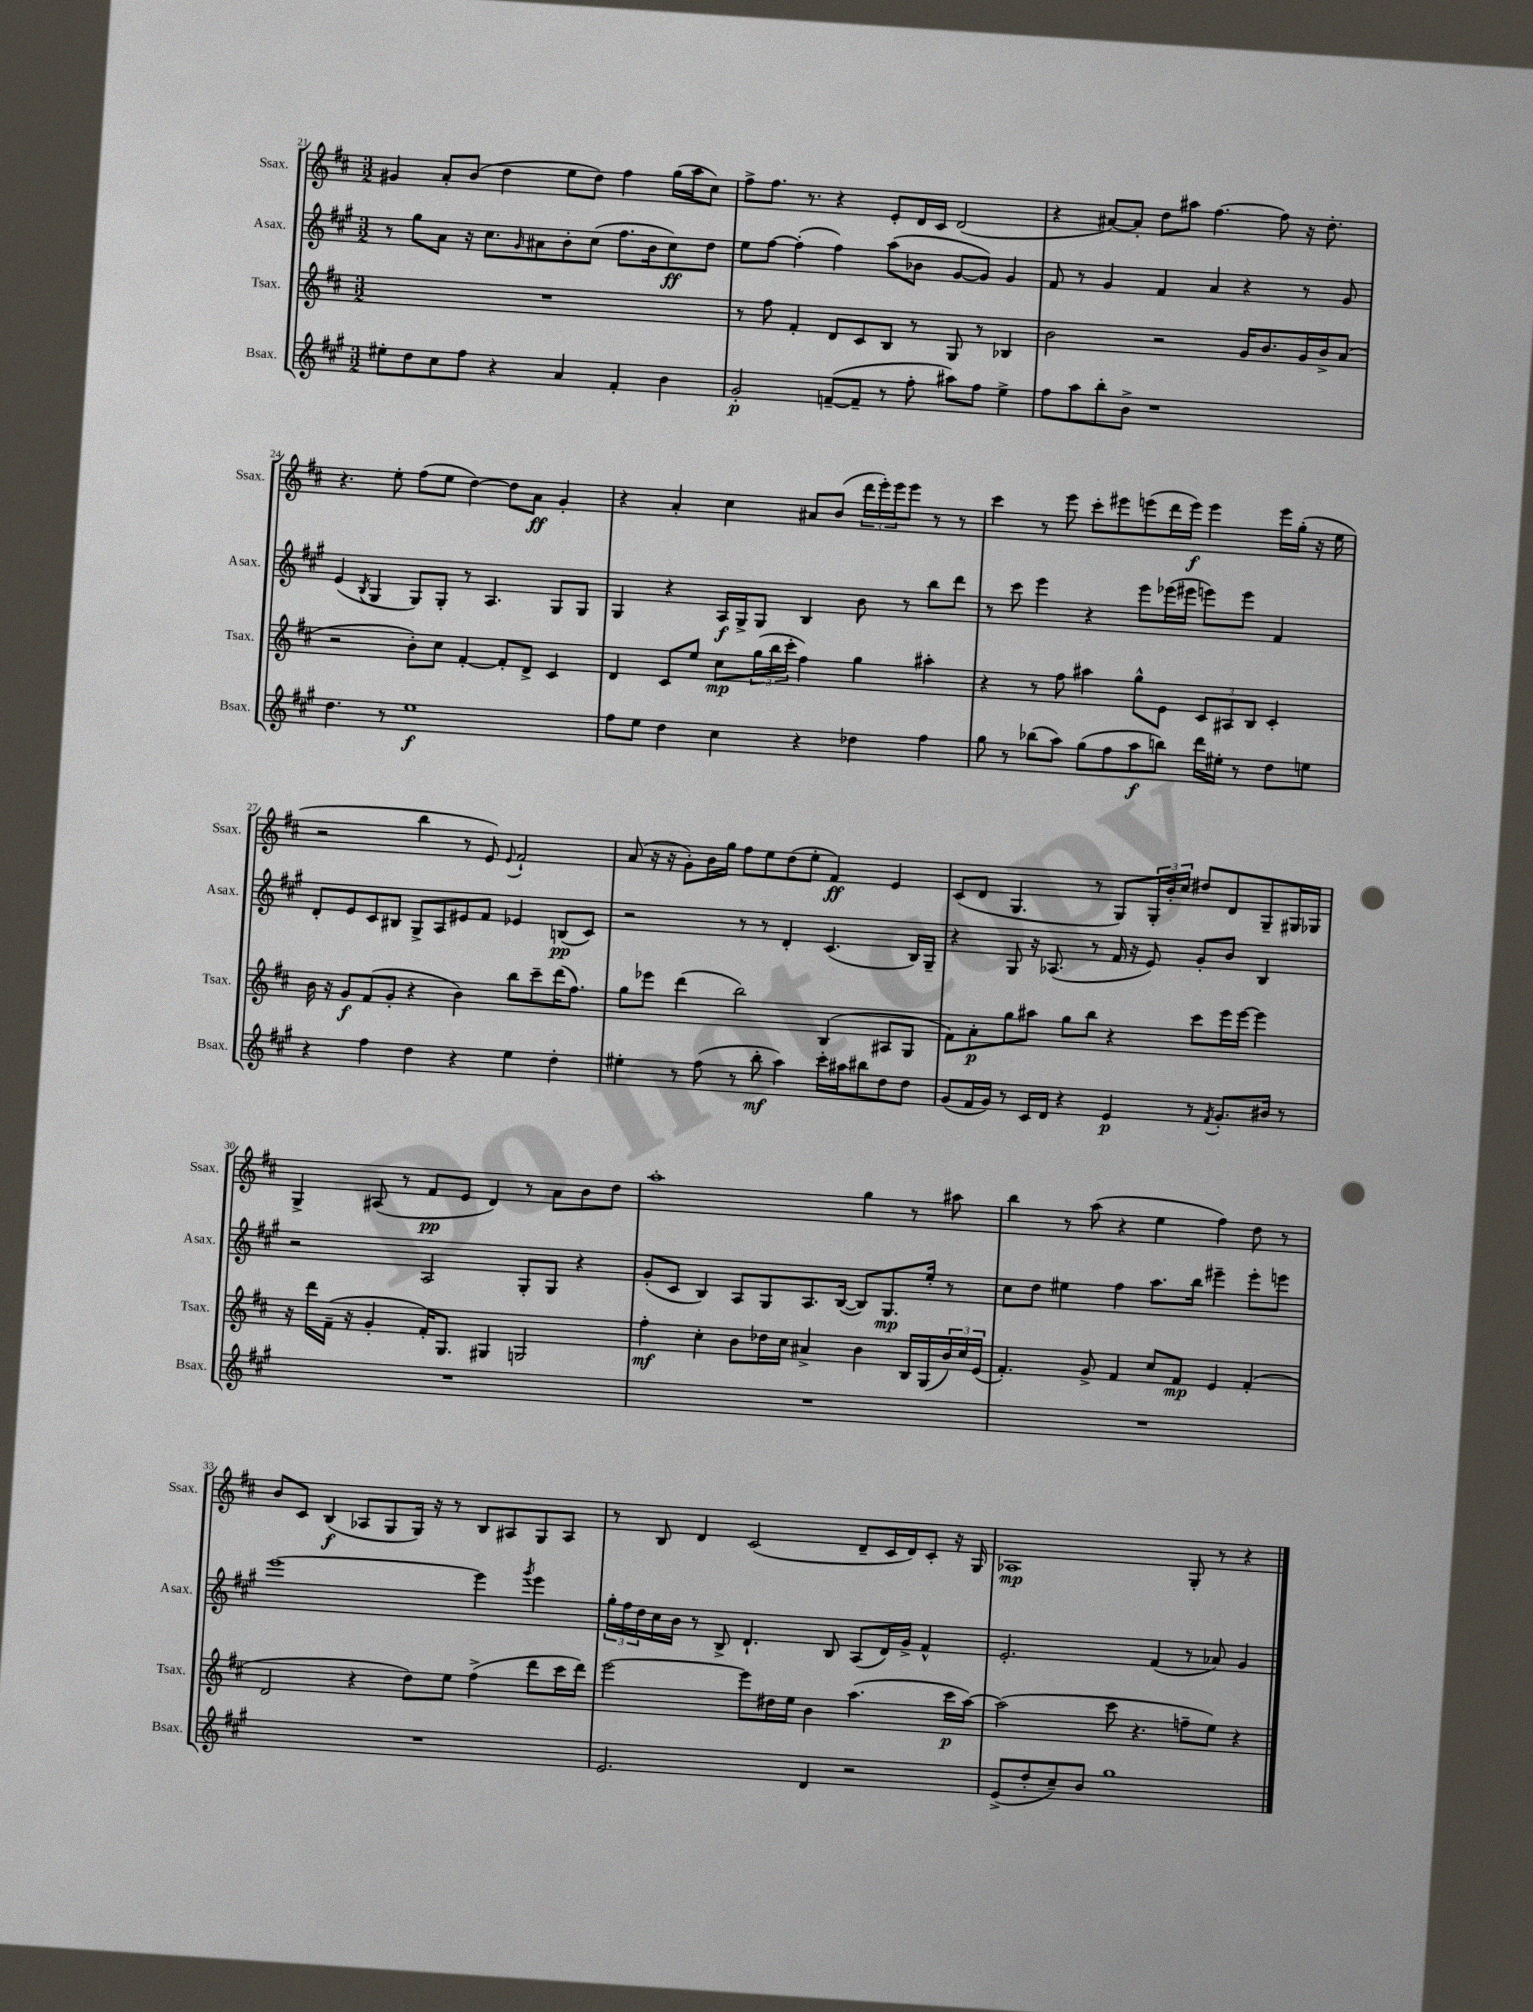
<<
\new StaffGroup <<
\new Staff = "s0" \with { instrumentName = "Ssax." shortInstrumentName = "Ssax." } {
    \clef treble \key d \major \numericTimeSignature \time 3/2
    gis'4 a'8-. b'8( d''4 e''8 d''8) fis''4 g''16( a''16 cis''8) |
    fis''8-> fis''8. r8. r4 e'8-. d'16 cis'16 d'2( |
    r4 ais'8~) ais'8-. d''8 ais''8 fis''4.~ fis''8 r16 d''8.-. |
    r4. e''8-. fis''8( e''8 d''4~) d''8 a'8\ff g'4-. |
    r4 a'4-. cis''4 ais'8 b'8( \tuplet 3/2 { d'''16 e'''16-.) e'''16 } e'''8 r8 r8 |
    cis'''4 r8 e'''8 cis'''8-. eis'''8 e'''8( d'''16 e'''16\f) e'''4 e'''16 g''16-.( r16 e''16 |
    r2 b''4 r8 e'8) \appoggiatura { e'8 } fis'2-! |
    a'8( r16 r16 g'8-.) b'16 g''16 fis''8 e''8 d''8( e''8-. fis'4\ff) e'4 |
    cis'8( d'8 g4. r8 g8) \tuplet 3/2 { g16-. b'16-. cis''16 } dis''8 d'8 g8-- gis16 ges16 |
    g4-> ais8( r8 fis'8\pp e'8 d'4) r8 a'8 b'8 d''8 |
    a''1-. g''4 r8 ais''8 |
    b''4 r8 a''8( r4 e''4 fis''4) d''8 r8 |
    b'8 cis'8 b4\f( aes8 g8 g16) r16 r8 b8 ais8 g8 ais8 |
    r8 b8 d'4 cis'2( d'8-- cis'16 d'16) cis'8-. r16 g16 |
    aes1\mp g8-. r8 r4 \bar "|." |
}
\new Staff = "s1" \with { instrumentName = "Asax." shortInstrumentName = "Asax." } {
    \clef treble \key a \major \numericTimeSignature \time 3/2
    r8 gis''8 a'8 r16 cis''8. \grace { gis'16 } ais'8 b'8-. cis''8( fis''8. b'16 cis''8\ff) d''8 |
    e''8 fis''8~ fis''4-.( fis''4) a''8( bes'8 gis'8~ gis'8) gis'4 |
    fis'8 r8 gis'4 fis'4 a'4 r4 r8 gis'8 |
    e'4( \acciaccatura { b8 } gis4 gis8) gis8-. r8 a4. gis8 gis8 |
    gis4 r4 a16\f gis16-> gis8 b4 b'8 r8 b''8 d'''8 |
    r8 cis'''8 e'''4 r4 e'''8 ees'''16( eis'''16 e'''8) e'''8 fis'4 |
    d'8-. e'8 cis'8 bis8 gis8-> a8 eis'8 fis'8 ees'4 b8\pp( cis'8) |
    r2 r8 r8 d'4-. cis'4.( b16) gis16-- |
    r4 gis8 r16 aes8.( r8 fis'16 r16 e'8) gis'8-. b'8 b4 |
    r2 a2 gis8-. gis8 r4 |
    gis'8-.( cis'8 b4) a8 gis8 a8. b16~( b8) gis8.\mp e''16-. r8 |
    cis''8 d''8 eis''4 fis''4 a''8. b''16 eis'''4-- eis'''8-. e'''8 |
    e'''1~ e'''4 \acciaccatura { gis'''8 } e'''4 |
    \tuplet 3/2 { gis''16-. fis''16 d''16 } cis''16 b'16 r8 b8-> d'4.-! b8 a8( d'16) gis'16-> fis'4-^ |
    e'2.-. fis'4( r8 aes'8) gis'4 \bar "|." |
}
\new Staff = "s2" \with { instrumentName = "Tsax." shortInstrumentName = "Tsax." } {
    \clef treble \key d \major \numericTimeSignature \time 3/2
    R1. |
    r8 fis''8 fis'4-. d'8 cis'8 b8 r8 g8 r8 bes4 |
    b'2 r2 g'16 b'8. g'16 b'16-> a'8( |
    r2 b'8-.) cis''8 fis'4~-. fis'8-. d'8-> cis'4 |
    d'4 cis'8 e''8 cis''8\mp \tuplet 3/2 { g''16( b''16 cis'''16-. } fis''4) g''4 ais''4-. |
    r4 r8 fis''8 ais''4 g''8-^ e'8 \tuplet 3/2 { cis'8 ais8 b8 } cis'4-. |
    b'16 r16 g'8\f fis'8( g'8-. r4 b'4) b''8 cis'''8-- d'''16( fis''8.) |
    g''8 ees'''8 d'''4( b''2) b4( ais8 g8 |
    fis'8) a'8-.\p g''8 ais''8 g''8 b''8 r4 cis'''8 e'''16 e'''16~ e'''4 |
    r16 d'''16 fis'16--( r16 g'4-. fis'16-.) g8. gis4 g2 |
    fis''4-.\mf cis''4-. b'8 des''16 cis''16 ais'4-> b'4 b16 g16( \tuplet 3/2 { b'16) cis''16 e'16( } |
    fis'4.-.) g'8-> fis'4 cis''8 fis'8\mp e'4 fis'4-.( |
    d'2 r4 d''8) e''8 fis''4->( d'''8 cis'''16 d'''16) |
    e'''2~ e'''8 dis''16 e''16 b'4 a''4.( cis'''16\p a''16~) |
    a''2( cis'''8 r4. f''8-- e''8) r4 \bar "|." |
}
\new Staff = "s3" \with { instrumentName = "Bsax." shortInstrumentName = "Bsax." } {
    \clef treble \key a \major \numericTimeSignature \time 3/2
    eis''8-. d''8 cis''8 fis''8 r4 a'4 fis'4-. b'4 |
    gis'2-.\p f'8~--( f'8-- r8 fis''8-. ais''8) fis''8 e''4-> |
    fis''8 a''8 b''8-. b'8-> r1 |
    d''4. r8 e''1\f |
    fis''8 e''8 d''4 cis''4 r4 des''4 fis''4 |
    gis''8 r8 bes''8( a''8) gis''8( fis''8 a''8\f b''8) d'''16 eis''16-. r8 d''8 e''8 |
    r4 fis''4 d''4 r4 e''4 d''4-. |
    eis''4-. r8 fis''8( r8 b''8-.\mf a''4) cis'''16-. ais''16 bis''8 d''8 d''8 |
    gis'8( fis'16 gis'16) r8 cis'16 d'16 r4 e'4\p r8 \acciaccatura { fis'8 } gis'8.-. bis'16 r8 |
    R1. |
    R1. |
    R1. |
    R1. |
    e'2. d'4 r2 |
    e'8->( d''8-. cis''8--) b'8 gis''1 \bar "|." |
}
>>
>>
\layout { \context { \Score currentBarNumber = #21 } }
